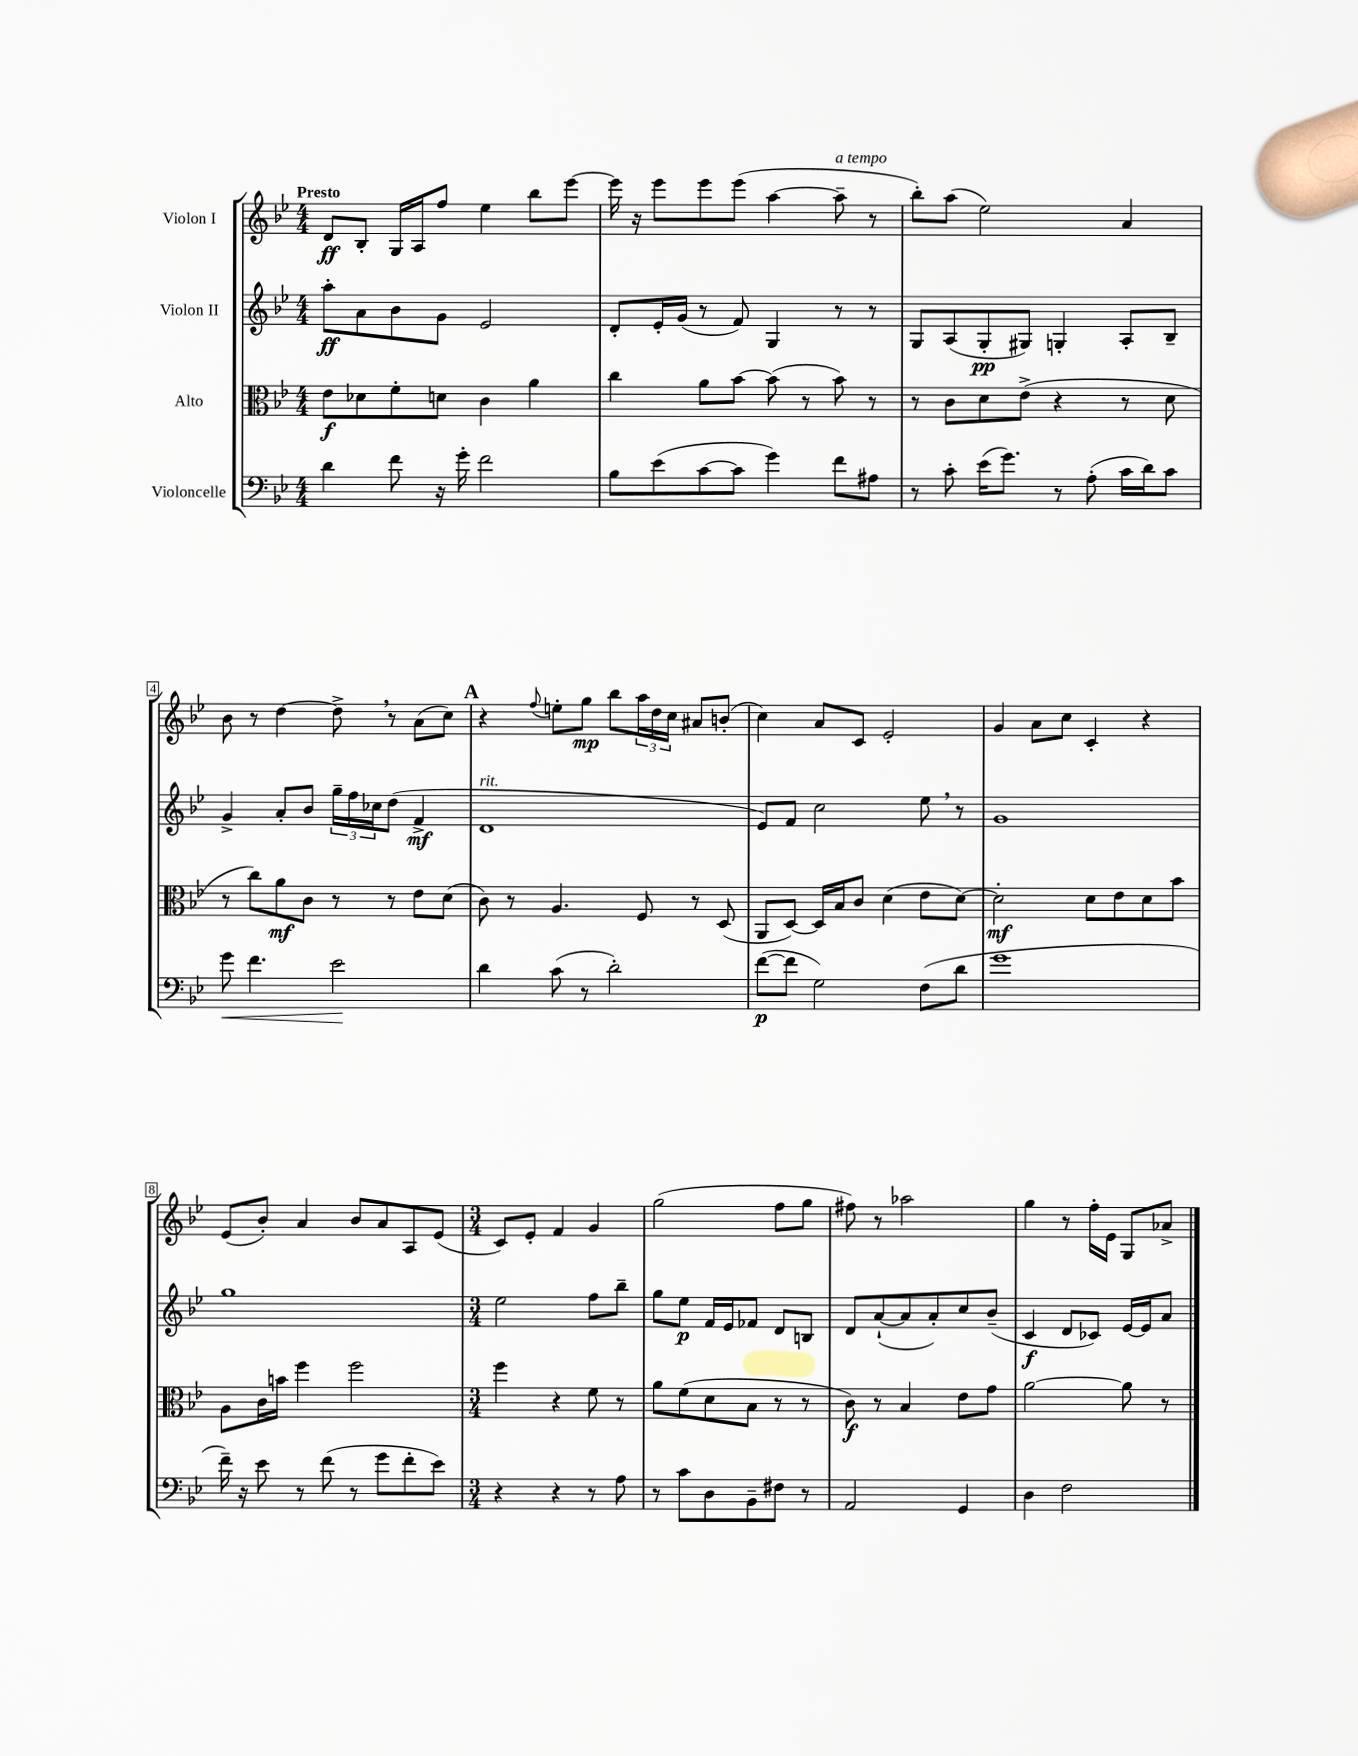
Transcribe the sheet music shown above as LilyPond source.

<<
\new StaffGroup <<
\new Staff = "s0" \with { instrumentName = "Violon I" } {
    \clef treble \key bes \major \numericTimeSignature \time 4/4 \tempo "Presto"
    d'8\ff bes8-. g16 a16 f''8 ees''4 bes''8 ees'''8~ |
    ees'''16 r16 ees'''8 ees'''8 ees'''8( a''4~ a''8--^\markup { \italic "a tempo" } r8 |
    bes''8-.) a''8( ees''2) a'4 |
    bes'8 r8 d''4~ d''8-> \breathe r8 a'8( c''8) |
    \mark \markup { \bold "A" } r4 \appoggiatura { f''8 } e''8-. g''8\mp bes''8 \tuplet 3/2 { a''16 d''16 c''16 } ais'8 b'8-.( |
    c''4) a'8 c'8 ees'2-. |
    g'4 a'8 c''8 c'4-. r4 |
    ees'8( bes'8-.) a'4 bes'8 a'8 a8 ees'8( |
    \numericTimeSignature \time 3/4 c'8) ees'8-. f'4 g'4 |
    g''2( f''8 g''8 |
    fis''8) r8 aes''2 |
    g''4 r8 f''16-. ees'16 g8 aes'8-> \bar "|." |
}
\new Staff = "s1" \with { instrumentName = "Violon II" } {
    \clef treble \key bes \major \numericTimeSignature \time 4/4
    a''8-.\ff a'8 bes'8 g'8 ees'2 |
    d'8-. ees'16-. g'16( r8 f'8) g4 r8 r8 |
    g8 a8( g8-.\pp gis8) g4-. a8-. bes8-- |
    g'4-> a'8-. bes'8 \tuplet 3/2 { g''16-- f''16 ces''16 } d''8( f'4->\mf |
    \mark \markup { \bold "A" } d'1^\markup { \italic "rit." } |
    ees'8) f'8 c''2 ees''8 \breathe r8 |
    g'1 |
    g''1 |
    \numericTimeSignature \time 3/4 ees''2 f''8 bes''8-- |
    g''8 ees''8\p f'16 ees'16 fes'8 d'8 b8 |
    d'8 a'8~-!( a'8 a'8-.) c''8 bes'8--( |
    c'4\f d'8 ces'8) ees'16~ ees'16 a'8 \bar "|." |
}
\new Staff = "s2" \with { instrumentName = "Alto" } {
    \clef alto \key bes \major \numericTimeSignature \time 4/4
    ees'8\f des'8 f'8-. d'8 c'4 a'4 |
    c''4 a'8 bes'8~ bes'8( r8 bes'8) r8 |
    r8 c'8 d'8 ees'8->( r4 r8 d'8 |
    r8 c''8) a'8\mf c'8 r8 r8 ees'8 d'8( |
    \mark \markup { \bold "A" } c'8) r8 a4. f8 r8 d8( |
    a,8 d8~) d16 bes16 c'8 d'4( ees'8 d'8~) |
    d'2-.\mf d'8 ees'8 d'8 bes'8 |
    a8 c'16 b'16 f''4 f''2 |
    \numericTimeSignature \time 3/4 f''4 r4 f'8 r8 |
    a'8 f'8( d'8 bes8 r8 r8 |
    c'8\f) r8 bes4 ees'8 g'8 |
    a'2~ a'8 r8 \bar "|." |
}
\new Staff = "s3" \with { instrumentName = "Violoncelle" } {
    \clef bass \key bes \major \numericTimeSignature \time 4/4
    d'4 f'8 r16 g'16-. f'2 |
    bes8 ees'8( c'8~ c'8 g'4) f'8 ais8 |
    r8 c'8-. ees'16( g'8.) r8 a8-.( c'16 d'16) c'8 |
    g'8\< f'4. ees'2\! |
    \mark \markup { \bold "A" } d'4 c'8( r8 d'2-.) |
    f'8~\p( f'8 g2) f8( d'8 |
    g'1 |
    f'16--) r16 ees'8 r8 f'8( r8 g'8 f'8-. ees'8) |
    \numericTimeSignature \time 3/4 r4 r4 r8 a8 |
    r8 c'8 d8 bes,8-- fis8 r8 |
    a,2 g,4 |
    d4 f2 \bar "|." |
}
>>
>>
\layout { \context { \Score \override BarNumber.stencil = #(make-stencil-boxer 0.1 0.3 ly:text-interface::print) } }
